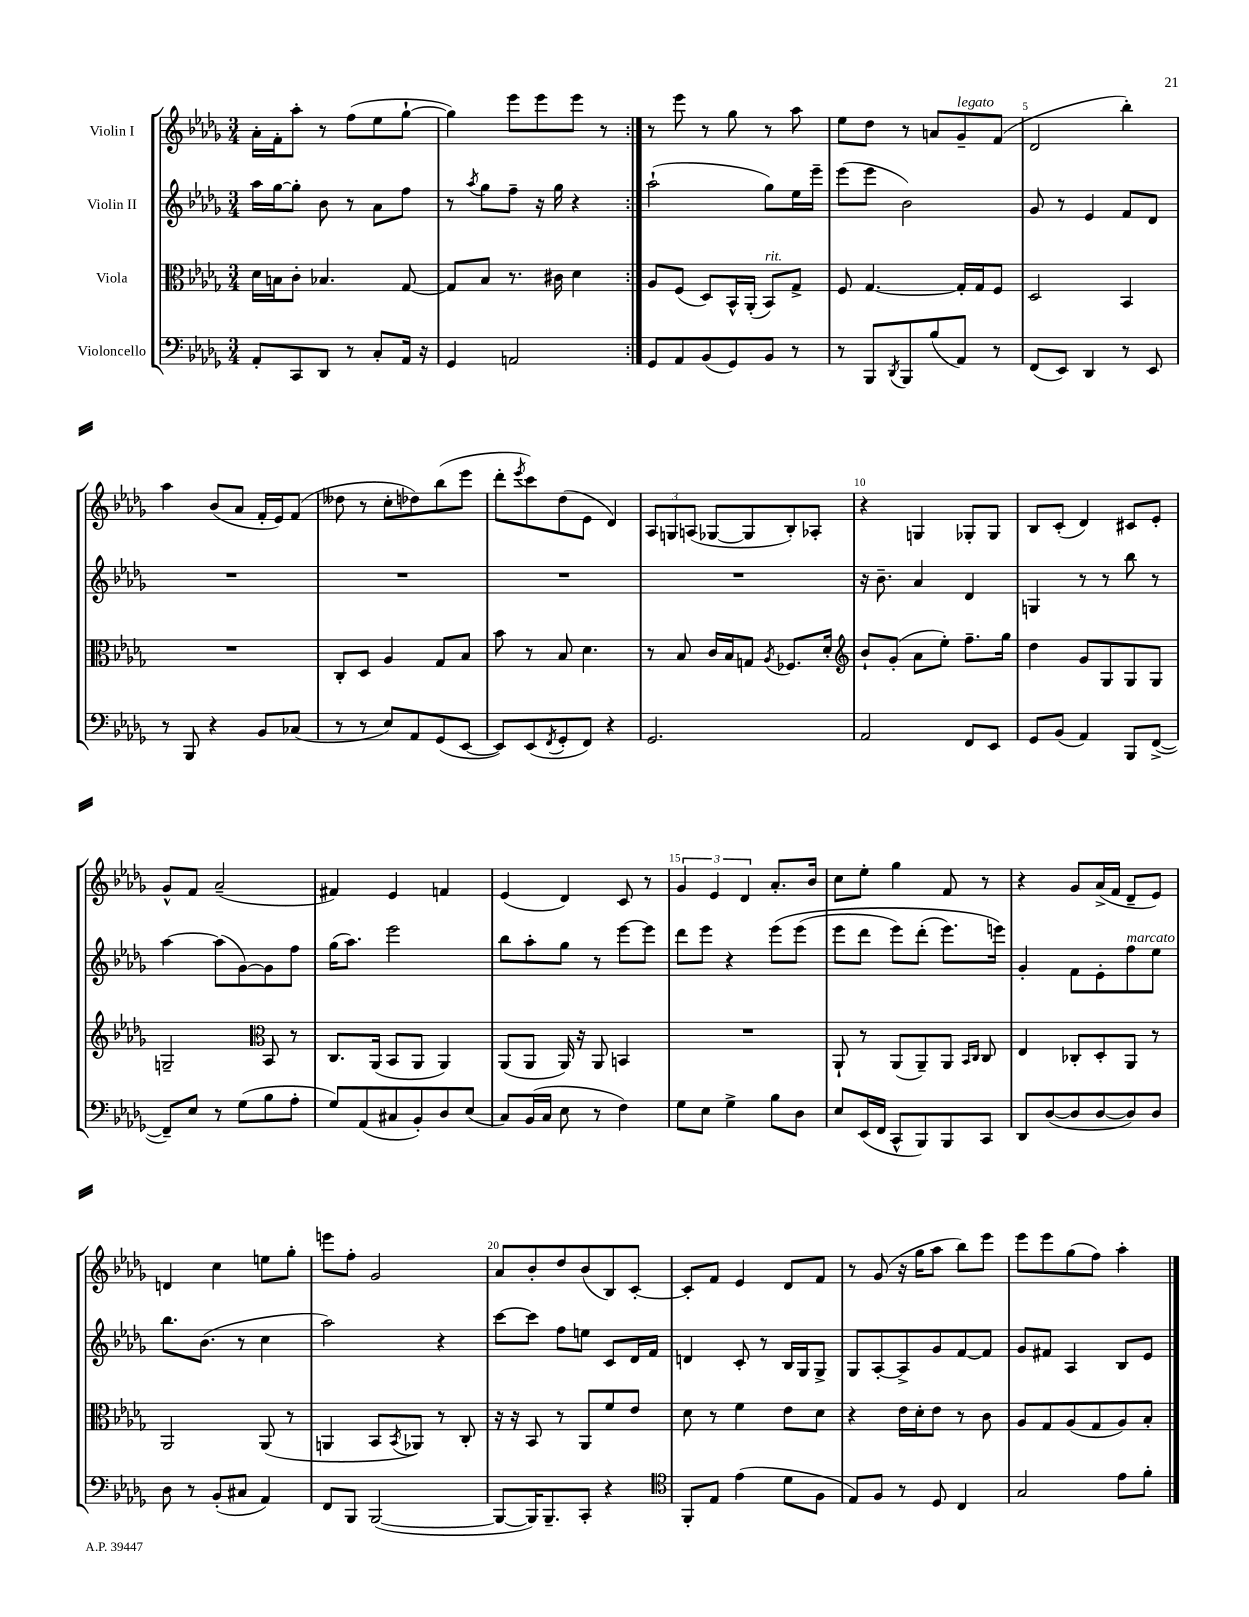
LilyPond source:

<<
\new StaffGroup <<
\new Staff = "s0" \with { instrumentName = "Violin I" } {
    \clef treble \key des \major \numericTimeSignature \time 3/4
    \repeat volta 2 { aes'16-. f'16-. aes''8-. r8 f''8( ees''8 ges''8~-! |
    ges''4) ees'''8 ees'''8 ees'''8 r8 | }
    r8 ees'''8 r8 ges''8 r8 aes''8 |
    ees''8 des''8 r8 a'8 ges'8--^\markup { \italic "legato" } f'8( |
    des'2 bes''4-.) |
    aes''4 bes'8( aes'8 f'16-. ees'16) f'8( |
    deses''8 r8 c''8-. des''8) bes''8( ees'''8 |
    des'''8-. \acciaccatura { ees'''8 } c'''8) des''8( ees'8 des'4) |
    \tuplet 3/2 { aes8 g8 a8( } ges8~ ges8 bes8-.) aes8-. |
    r4 g4 ges8-. ges8 |
    bes8 c'8-.( des'4) cis'8 ees'8-. |
    ges'8-^ f'8 aes'2--( |
    fis'4) ees'4 f'4 |
    ees'4( des'4) c'8 r8 |
    \tuplet 3/2 { ges'4 ees'4 des'4 } aes'8.-. bes'16 |
    c''8 ees''8-. ges''4 f'8 r8 |
    r4 ges'8 aes'16->( f'16 des'8-- ees'8) |
    d'4 c''4 e''8 ges''8-. |
    e'''8 f''8-. ges'2 |
    aes'8 bes'8-. des''8 bes'8( bes8) c'8~-. |
    c'8-. f'8 ees'4 des'8 f'8 |
    r8 ges'8( r16 ges''16 aes''8 bes''8) ees'''8 |
    ees'''8 ees'''8 ges''8( f''8) aes''4-. \bar "|." |
}
\new Staff = "s1" \with { instrumentName = "Violin II" } {
    \clef treble \key des \major \numericTimeSignature \time 3/4
    \repeat volta 2 { aes''16 ges''16~ ges''8-. bes'8 r8 aes'8 f''8 |
    r8 \acciaccatura { aes''8 } ges''8 f''8-- r16 ges''16 r4 | }
    aes''2-!( ges''8) ees''16 ees'''16-- |
    ees'''8( ees'''8 bes'2) |
    ges'8 r8 ees'4 f'8 des'8 |
    R2. |
    R2. |
    R2. |
    R2. |
    r16 bes'8.-- aes'4 des'4 |
    g4 r8 r8 bes''8 r8 |
    aes''4~ aes''8( ges'8~) ges'8 f''8 |
    ges''16( aes''8.) ees'''2 |
    bes''8 aes''8-. ges''8 r8 ees'''8~ ees'''8 |
    des'''8 ees'''8 r4 ees'''8\( ees'''8( |
    ees'''8 des'''8 ees'''8) des'''8-.( ees'''8.) e'''16\) |
    ges'4-. f'8 ees'8-. f''8^\markup { \italic "marcato" } ees''8 |
    bes''8. bes'8.( r8 c''4 |
    aes''2) r4 |
    c'''8~ c'''8 f''8 e''8 c'8 des'16 f'16 |
    d'4 c'8-. r8 bes16 ges16 ges8-> |
    ges8 aes8~-. aes8-> ges'8 f'8~ f'8 |
    ges'8 fis'8 aes4 bes8 ees'8 \bar "|." |
}
\new Staff = "s2" \with { instrumentName = "Viola" } {
    \clef alto \key des \major \numericTimeSignature \time 3/4
    \repeat volta 2 { des'16 b16 c'8-. bes4. ges8~ |
    ges8 bes8 r8. cis'16 des'4 | }
    aes8 f8( des8) bes,16-^ aes,16-.( bes,8^\markup { \italic "rit." }) ges8-> |
    f8 ges4.~ ges16-. ges16 f8 |
    des2 bes,4 |
    R2. |
    c8-. des8 aes4 ges8 bes8 |
    bes'8 r8 bes8 des'4. |
    r8 bes8 c'16 bes16 g8 \acciaccatura { aes8 } fes8. des'16-. |
    \clef treble bes'8-! ges'8-.( aes'8 ees''8-.) f''8.-- ges''16 |
    des''4 ges'8 ges8 ges8 ges8 |
    g2-- \clef alto bes,8 r8 |
    c8. aes,16( bes,8 aes,8 aes,4) |
    aes,8( aes,8 aes,16) r16 aes,8 b,4 |
    R2. |
    aes,8-! r8 aes,8( aes,8--) aes,8 \grace { bes,16 c16 } c8 |
    ees4 ces8-. des8-. aes,8 r8 |
    aes,2 aes,8( r8 |
    a,4 bes,8 \acciaccatura { bes,8 } aes,8) r8 c8-. |
    r16 r16 bes,8 r8 aes,8 f'8 ees'8 |
    des'8 r8 f'4 ees'8 des'8 |
    r4 ees'16 des'16-. ees'8 r8 c'8 |
    aes8 ges8 aes8( ges8 aes8) bes8-. \bar "|." |
}
\new Staff = "s3" \with { instrumentName = "Violoncello" } {
    \clef bass \key des \major \numericTimeSignature \time 3/4
    \repeat volta 2 { aes,8-. c,8 des,8 r8 c8-. aes,16 r16 |
    ges,4 a,2 | }
    ges,8 aes,8 bes,8( ges,8) bes,8 r8 |
    r8 bes,,8 \acciaccatura { des,8 } bes,,8 bes8( aes,8) r8 |
    f,8( ees,8) des,4 r8 ees,8 |
    r8 bes,,8 r4 bes,8 ces8( |
    r8 r8 ees8) aes,8 ges,8( ees,8~ |
    ees,8) ees,8( \acciaccatura { f,8 } ges,8-. f,8) r4 |
    ges,2. |
    aes,2 f,8 ees,8 |
    ges,8 bes,8( aes,4) bes,,8 f,8~->( |
    f,8--) ees8 r8 ges8( bes8 aes8-. |
    ges8) aes,8( cis8 bes,8-.) des8 ees8( |
    c8) bes,16( c16 ees8 r8 f4) |
    ges8 ees8 ges4-> bes8 des8 |
    ees8 ees,16( f,16 c,8-^ bes,,8) bes,,8 c,8 |
    des,8 des8~( des8 des8~ des8) des8 |
    des8 r8 bes,8-.( cis8 aes,4) |
    f,8 bes,,8 bes,,2~( |
    bes,,8~ bes,,16) bes,,8.-- c,8-. r4 |
    \clef tenor f,8-. ees8 ees'4( des'8 f8 |
    ees8) f8 r8 des8 c4 |
    ges2 ees'8 f'8-. \bar "|." |
}
>>
>>
\layout { \context { \Score \override BarNumber.break-visibility = ##(#f #t #t) barNumberVisibility = #(every-nth-bar-number-visible 5) } }
